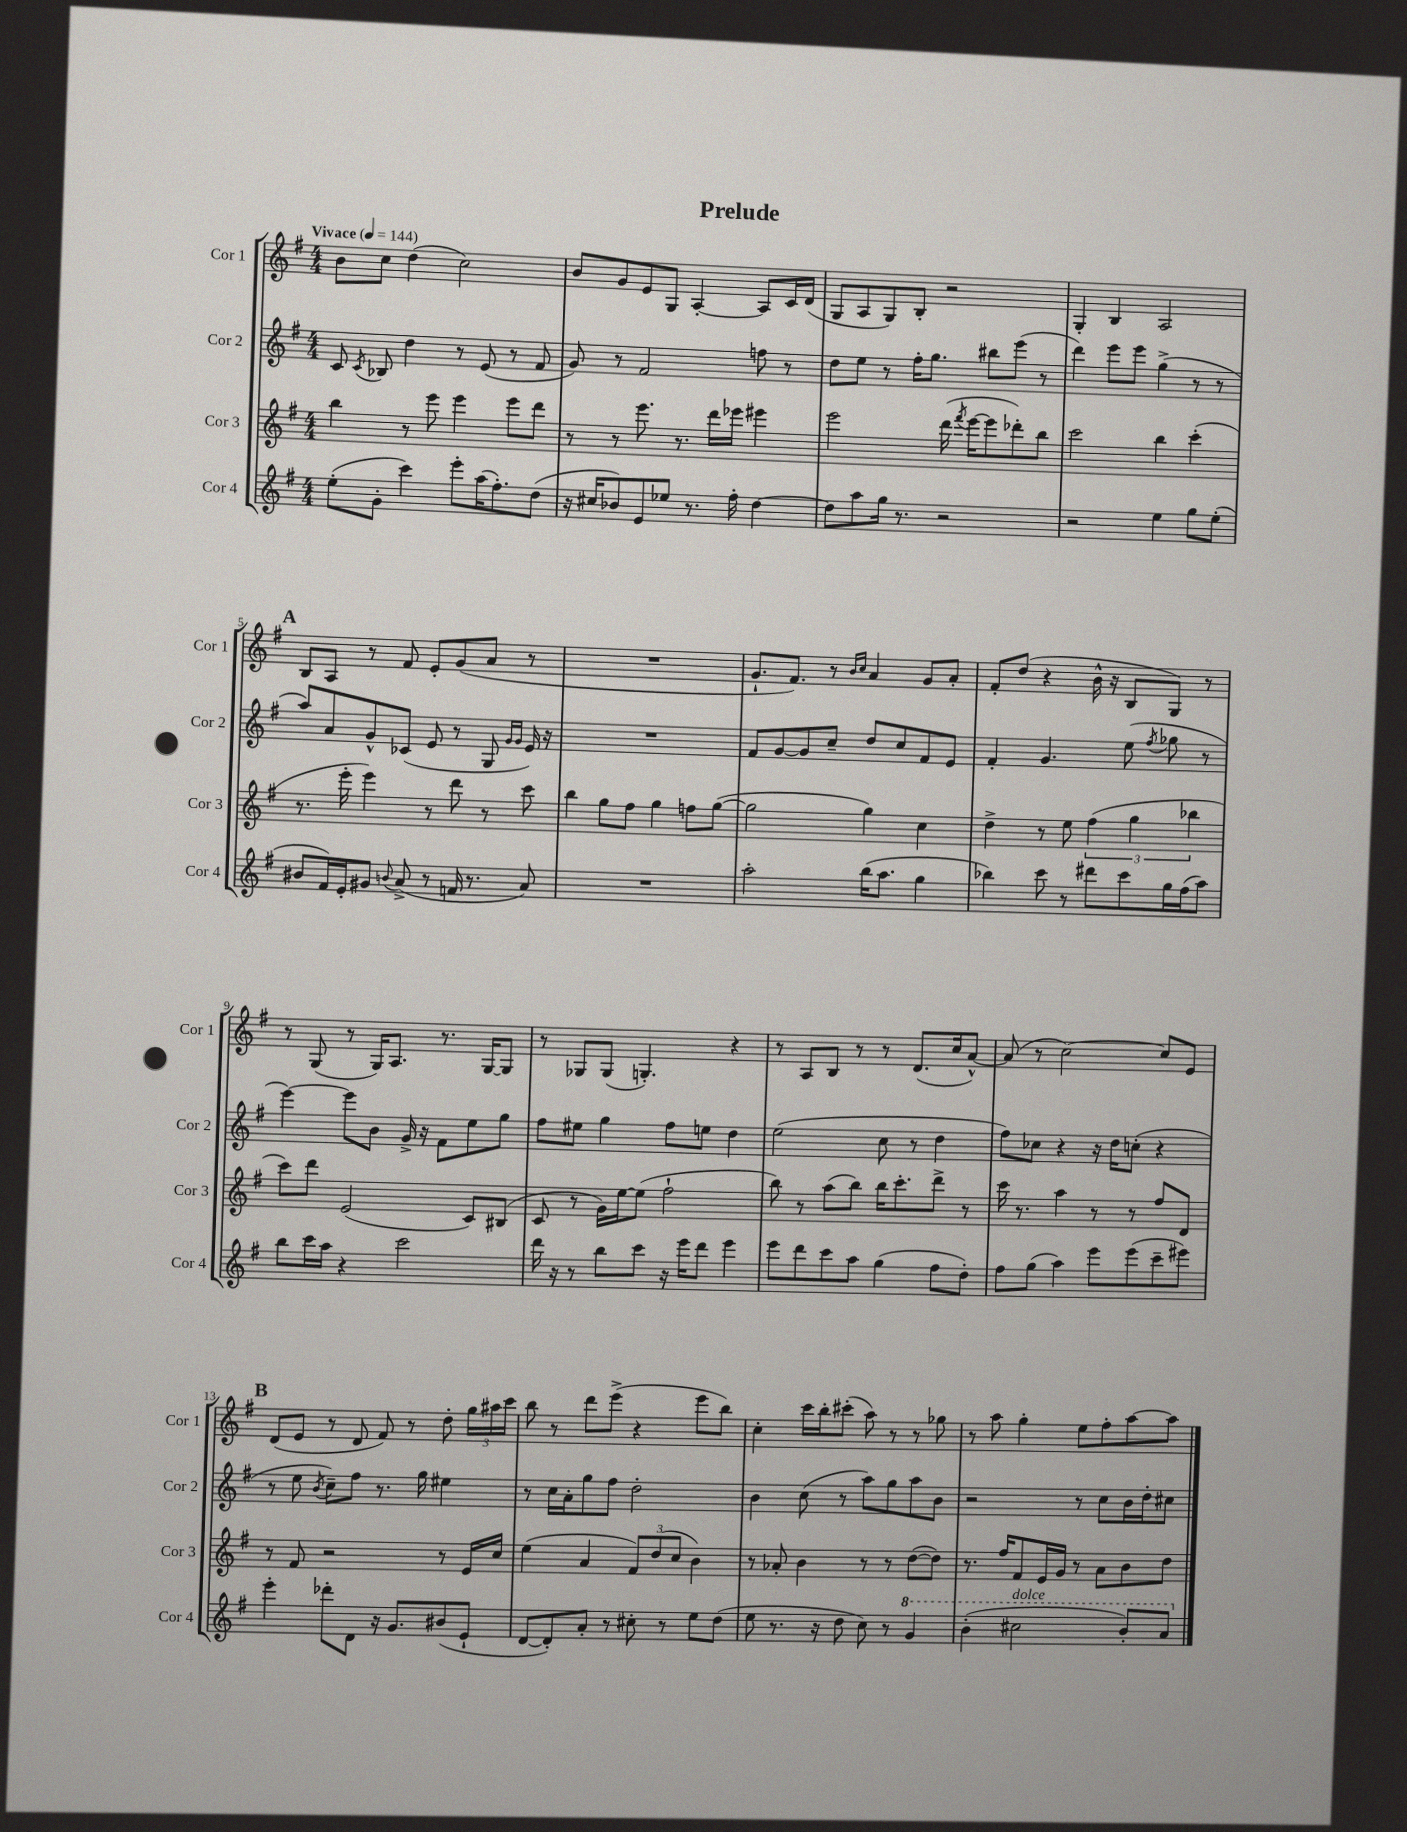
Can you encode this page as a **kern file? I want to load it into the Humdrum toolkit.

**kern	**kern	**kern	**kern
*part4	*part3	*part2	*part1
*staff4	*staff3	*staff2	*staff1
*I"Cor 4	*I"Cor 3	*I"Cor 2	*I"Cor 1
*I'Cor 4	*I'Cor 3	*I'Cor 2	*I'Cor 1
*clefG2	*clefG2	*clefG2	*clefG2
*k[f#]	*k[f#]	*k[f#]	*k[f#]
*M4/4	*M4/4	*M4/4	*M4/4
*MM144	*MM144	*MM144	*MM144
=1	=1	=1	=1
!	!	!	!LO:TX:a:B:t=Vivace
(8ee'\L	4bb\	8c/	8b\L
.	.	8qc/	.
8g'\J	.	8B-X/	8cc\J
4ccc\)	8r	4dd\	(4dd\
.	8eee\	.	.
8eee'\L	4eee\	8r	2cc\)
(16aa\K	.	(8e/	.
8.ff#'\)	.	.	.
.	8eee\L	8r	.
(8dd\J	8ddd\J	8f#/	.
=2	=2	=2	=2
16r	8r	8g/)	8b/L
16cc#X/KL	.	.	.
8b-X/)	8r	8r	8g/
8e/	8.eee\	2f#/	8e/
8ee-X/J	.	.	8G/J
.	8.r	.	.
8.r	.	.	[4A'/
.	16ddd\LL	.	.
16ff#'\	16eee-X\JJ	.	.
[4dd\	4eee#X\	8ffn\	8A/L]
.	.	8r	16c/L
.	.	.	(16d/JJ
=3	=3	=3	=3
8dd\L]	2eee\	8dd\L	8G/L
8aa\	.	8ee\J	8A/
16gg\Jk	.	8r	8G/)
8.r	.	.	.
.	.	16ff#'\KL	8B'/J
.	.	8.gg\J	.
2r	(16ddd\	.	2r
.	8qfff#/	.	.
.	[16eee\KL	.	.
.	8eee\]	8bb#X\L	.
.	8ddd-X'\)	(8eee\J	.
.	8bb\J	8r	.
=4	=4	=4	=4
2r	2ccc\	4ddd\)	4G'/
.	.	8eee\L	4B/
.	.	8eee\J	.
4ee\	4bb\	(4gg^\	2A/
8gg\L	(4ccc'\	8r	.
(8ee'\J	.	8r	.
!!LO:LB:g=z
!!LO:REH:place=s1:t=A
=5	=5	=5	=5
8b#X/L	8.r	8aa/L)	8B/L
16f#/L)	.	8a/	8A/J
16e'/J	16eee'\	.	.
8g#X/J	4eee\)	8g^^/	8r
8qqbn/	.	.	.
(8a^/	.	(8c-X/J	8f#/
8r	8r	8e/	8e'/L
16fn/	8ddd\	8r	(8g/
8.r	.	.	.
.	8r	8G/	8a/J
.	.	16qqg/LL	.
.	.	16qqg/JJ	.
8a/)	8ccc\	16e/)	8r
.	.	16r	.
=6	=6	=6	=6
1r	4bb\	1r	1r
.	8gg\L	.	.
.	8ff#\J	.	.
.	4gg\	.	.
.	8ffn\L	.	.
.	([8gg\J	.	.
=7	=7	=7	=7
2aa'\	2gg\]	8f#/L	8.g`/L
.	.	[8g/	.
.	.	.	8.f#/J)
.	.	8g/]	.
.	.	8cc~/J	8r
.	.	.	16qqb/LL
.	.	.	16qqcc/JJ
(16bb\KL	4gg\)	8dd/L	4a/
8.aa\J	.	.	.
.	.	8cc/	.
4gg\	4cc\	8f#/	8g/L
.	.	8e/J	8a'/J
=8	=8	=8	=8
4bb-X\)	4dd^\	4f#'/	8f#'/L
.	.	.	(8dd/J
8ccc\	8r	4.g/	4r
8r	8ee\	.	.
8ddd#X\L	(6ff#\	.	16b^^\
.	.	.	16r
8ccc\	.	(8ee\	8B/L
.	6gg\	.	.
.	.	8qff#/	.
16gg\L	.	8gg-X\	8G/J)
(16ff#\J	.	.	.
.	6bb-X\	.	.
8aa\J)	.	8r	8r
!!LO:LB:g=z
=9	=9	=9	=9
8bb\L	8ccc\L)	[4eee\)	8r
16ccc\L	8ddd\J	.	(8G/
16aa\JJ	.	.	.
4r	(2e/	8eee\L]	8r
.	.	8b\J	16G/KL)
.	.	.	8.A/J
2ccc\	.	16g^/	.
.	.	16r	.
.	.	8f#\L	8.r
.	8c/L)	8ee\	.
.	.	.	[16G/KL
.	(8B#X/J	8gg\J	8G/J]
=10	=10	=10	=10
16ddd\	8c/	8ff#\L	8r
16r	.	.	.
8r	8r	8ee#X\J	8G-X/L
8bb\L	16g\LL)	4gg\	(8G-/J
.	[16ee\J	.	.
8ccc\J	(8ee\J]	.	4.Gn'/)
16r	2ff#`\	8ff#\L	.
16eee\KL	.	.	.
8ddd\J	.	8een\J	.
4eee\	.	4dd\	4r
=11	=11	=11	=11
8eee\L	8bb\)	(2ee\	8r
8ddd\	8r	.	8A/L
8ccc\	(8aa\L	.	8B/J
8aa\J	8bb\J)	.	8r
(4gg\	16bb\KL	8cc\	8r
.	8.ccc'\	.	.
.	.	8r	(8.d/L
8ff#\L	8ddd^\J	4dd\	.
.	.	.	16cc/k
8dd'\J)	8r	.	[8a^^/J)
=12	=12	=12	=12
8ff#\L	16ccc\	8ff#\L)	(8a/]
.	8.r	.	.
(8gg\J	.	8cc-X\J	8r
4aa\)	4aa\	4r	[2cc\)
8eee\L	8r	16r	.
.	.	16dd\KL	.
(8eee\	8r	(8ccn'\J	.
8ccc~\	8ff#/L	4r	8cc/L]
8eee#X\J)	8d/J	.	8e/J
!!LO:LB:g=z
!!LO:REH:place=s1:t=B
=13	=13	=13	=13
4eee'\	8r	8r	(8d/L
.	8f#/	8ee\	8e/J
.	.	8qb/	.
8ddd-X'\L	2r	8cc~\L)	8r
8d\J	.	8ff#\J	8d/
16r	.	8.r	8f#/)
8.g/L	.	.	.
.	.	.	8r
.	.	16gg\	.
(8b#X/	8r	4ee#X\	8dd'\
8e`/J	16e/LL	.	24gg\LL
.	.	.	24aa#X\
.	16cc/JJ	.	.
.	.	.	24ccc\JJ
=14	=14	=14	=14
[8d/L	(4ee\	8r	8bb\
8d'/])	.	16cc\LL	8r
.	.	16a'\J	.
8a'/J	4a/	8gg\	8ddd\L
8r	.	8ff#\J	(8eee^\J
8cc#X'\	12f#/L)	2dd'\	4r
.	(12dd/	.	.
8r	.	.	.
.	12cc/J	.	.
8ee\L	4b\)	.	8eee\L
(8dd\J	.	.	8bb\J)
=15	=15	=15	=15
8ee\	8r	4b\	4cc'\
8.r	8a-X'/	.	.
.	4b\	(8cc\	16ccc\LL
16r	.	.	16bb'\J
8dd\	.	8r	(8ccc#X'\J
8cc\)	8r	8aa\L)	8aa\)
8r	8r	8gg\	8r
*8va	*	*	*
4gg/	([8dd\L	8aa\	8r
.	8dd\J])	8b\J	8gg-X\
=16	=16	=16	=16
(4bb'\	8.r	2r	8r
.	.	.	8aa\
.	16ff#/KL	.	.
!LO:TX:a:i:t=dolce	!	!	!
2ccc#X\	8f#/	.	4gg'\
.	16e/L	.	.
.	16g/JJ	.	.
.	8r	8r	8ee\L
.	8a\L	8cc\L	8ff#'\
8bb'/L)	8b\	16b\L	[8aa\
.	.	16dd'\J	.
8aa/J	8dd\J	8cc#X\J	8aa\J]
*X8va	*	*	*
==	==	==	==
*-	*-	*-	*-
